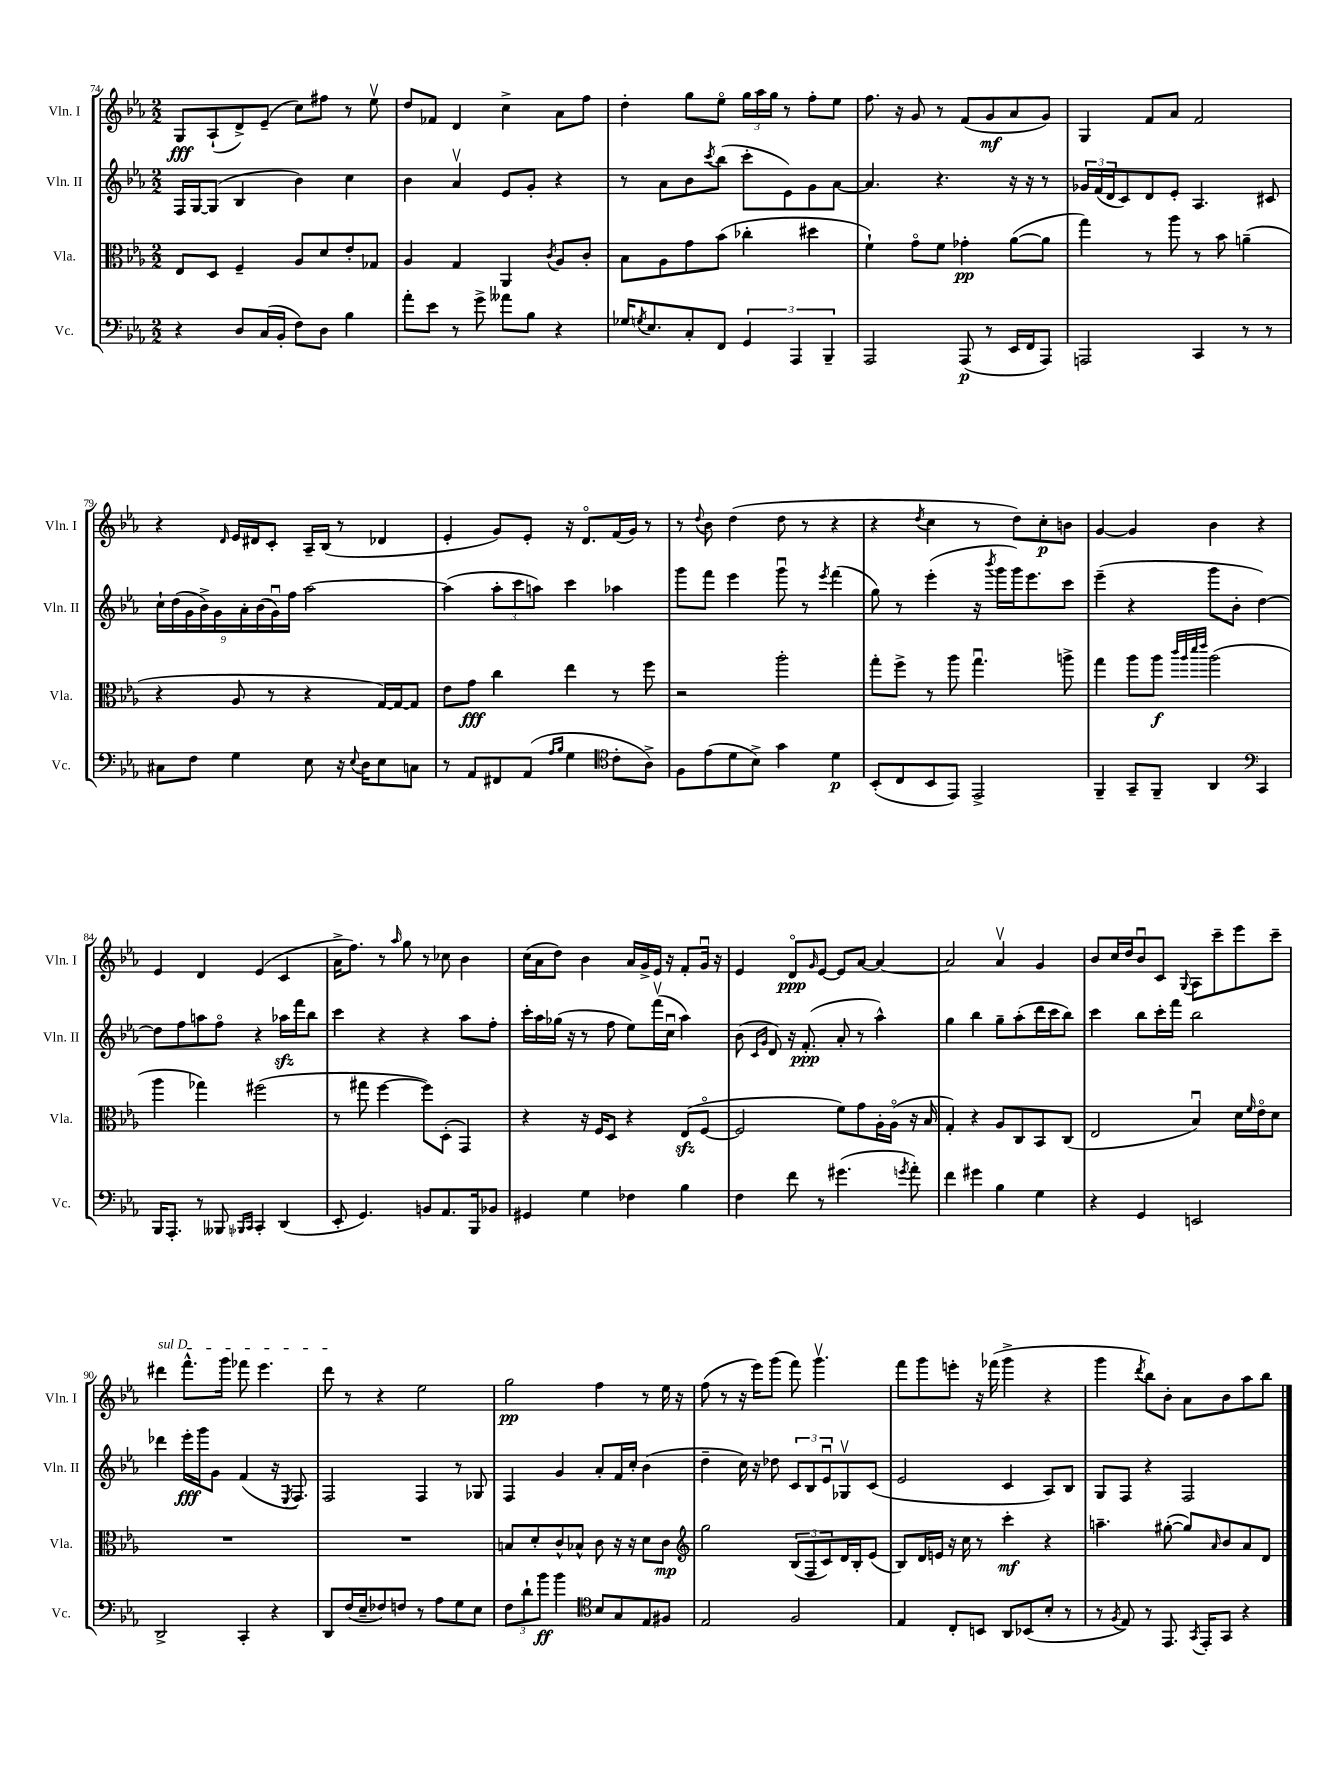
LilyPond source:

<<
\new StaffGroup <<
\new Staff = "s0" \with { instrumentName = "Vln. I" shortInstrumentName = "Vln. I" } {
    \clef treble \key ees \major \numericTimeSignature \time 2/2
    g8\fff aes8-!( d'8->) ees'8--( c''8) fis''8 r8 ees''8\upbow |
    d''8 fes'8 d'4 c''4-> aes'8 f''8 |
    d''4-. g''8 ees''8\flageolet \tuplet 3/2 { g''16 aes''16 g''16 } r8 f''8-. ees''8 |
    f''8. r16 g'8 r8 f'8( g'8\mf aes'8 g'8) |
    g4 f'8 aes'8 f'2 |
    r4 \grace { d'16 } ees'16 dis'16 c'8-. aes16-- bes16( r8 des'4 |
    ees'4-. g'8) ees'8-. r16 d'8.\flageolet f'16( g'16) r8 |
    r8 \appoggiatura { d''8 } bes'8 d''4( d''8 r8 r4 |
    r4 \acciaccatura { d''8 } c''4 r8 d''8) c''8-.\p b'8 |
    g'4~ g'4 bes'4 r4 |
    ees'4 d'4 ees'4( c'4 |
    aes'16-> f''8.) r8 \grace { aes''16 } g''8 r8 ces''8 bes'4 |
    c''16( aes'16 d''8) bes'4 aes'16 g'16-> ees'16 r16 f'8-. g'16\downbow r16 |
    ees'4 d'8\flageolet\ppp \grace { g'16 } ees'8~ ees'8 aes'8~ aes'4~ |
    aes'2 aes'4\upbow g'4 |
    bes'8 c''16 d''16 bes'8\downbow c'8 \appoggiatura { g8 } aes8 c'''8-- ees'''8 c'''8-- |
    \once \override TextSpanner.bound-details.left.text = \markup { \italic "sul D" } dis'''4\startTextSpan f'''8.-^ g'''16 fes'''8 ees'''4. |
    d'''8\stopTextSpan r8 r4 ees''2 |
    g''2\pp f''4 r8 ees''16 r16 |
    f''8( r8 r16 ees'''16) g'''8( f'''8) g'''4.\upbow |
    f'''8 g'''8 e'''8-. r16 fes'''16( g'''4-> r4 |
    g'''4 \acciaccatura { d'''8 } bes''8) bes'8-. aes'8 bes'8 aes''8 bes''8 \bar "|." |
}
\new Staff = "s1" \with { instrumentName = "Vln. II" shortInstrumentName = "Vln. II" } {
    \clef treble \key ees \major \numericTimeSignature \time 2/2
    f16 g16~ g8( bes4 bes'4) c''4 |
    bes'4 aes'4\upbow ees'8 g'8-. r4 |
    r8 aes'8 bes'8 \acciaccatura { c'''8 } bes''8( c'''8-. ees'8) g'8 aes'8~ |
    aes'4. r4. r16 r16 r8 |
    \tuplet 3/2 { ges'16 f'16( d'16 } c'8) d'8 ees'8-. aes4. cis'8 |
    \tuplet 9/8 { c''16-! d''16( g'16 bes'16->) g'16 aes'16-. bes'16( g'16\downbow) f''16 } aes''2~ |
    aes''4( \tuplet 3/2 { aes''8-. c'''8 a''8) } c'''4 aes''4 |
    g'''8 f'''8 ees'''4 g'''8\downbow r8 \acciaccatura { ees'''8 } f'''4( |
    g''8) r8 ees'''4-.( r16 \acciaccatura { bes'''8 } g'''16 g'''16) ees'''8. c'''8 |
    ees'''4--( r4 g'''8 bes'8-. d''4~) |
    d''8 f''8 a''8 f''8\flageolet r4 aes''16\sfz f'''16 bes''8 |
    c'''4 r4 r4 aes''8 f''8-. |
    c'''16-. aes''16 ges''16( r16 r8 f''8 ees''8) f'''16\upbow( c''16\downbow aes''4) |
    bes'8( \grace { c'16 g'16 } d'8) r16 f'8.-.\ppp( aes'8-. r8 aes''4-^) |
    g''4 bes''4 g''8-- aes''8-.( d'''16 c'''16 bes''8) |
    c'''4 bes''8 c'''16-. f'''16 bes''2 |
    des'''4 ees'''16-.\fff g'''16 g'8 f'4( r16 \acciaccatura { ees8 } f8.) |
    f2 f4 r8 ges8 |
    f4 g'4 aes'8-. f'16 c''16-. bes'4( |
    d''4-- c''16) r16 des''8 \tuplet 3/2 { c'8 bes8 ees'8\downbow } ges8\upbow c'8( |
    ees'2 c'4 aes8) bes8 |
    g8 f8 r4 f2 \bar "|." |
}
\new Staff = "s2" \with { instrumentName = "Vla." shortInstrumentName = "Vla." } {
    \clef alto \key ees \major \numericTimeSignature \time 2/2
    ees8 d8 f4-- aes8 d'8 ees'8-. ges8 |
    aes4 g4 aes,4 \acciaccatura { c'8 } aes8 c'8-. |
    bes8 aes8 g'8 bes'8( ces''4-. dis''4 |
    f'4-!) g'8\flageolet f'8 ges'4-.\pp aes'8~( aes'8 |
    g''4) r8 aes''8 r8 bes'8 a'4--( |
    r4 aes8 r8 r4 g16~) g16~ g8 |
    ees'8 g'8\fff c''4 ees''4 r8 f''8 |
    r2 aes''2-. |
    g''8-. f''8-> r8 aes''8 g''4.\downbow a''8-> |
    g''4 aes''8 aes''8\f \grace { c'''32 aes''32 d'''32 ees'''32 } aes''2( |
    aes''4 ges''4) fis''2( |
    r8 gis''8 f''4~ f''8) d8-.( g,4) |
    r4 r16 f16 d8 r4 ees8\sfz( f8~\flageolet |
    f2 f'8) g'8 aes16-. aes16\flageolet( r16 bes16 |
    g4-.) r4 aes8 c8 bes,8 c8( |
    ees2 bes4\downbow) d'16 \grace { f'16 } ees'16\flageolet d'8 |
    R1 |
    R1 |
    b8 d'8-. c'8-^ bes8-^ c'8 r16 r16 d'8 c'8\mp |
    \clef treble g''2 \tuplet 3/2 { bes8( f8 c'8) } d'16 bes16-. ees'8( |
    bes8) d'16 e'16 r16 c''16 r8 c'''4-.\mf r4 |
    a''4.-- gis''8~-.( gis''8) \grace { aes'16 } bes'8 aes'8 d'8 \bar "|." |
}
\new Staff = "s3" \with { instrumentName = "Vc." shortInstrumentName = "Vc." } {
    \clef bass \key ees \major \numericTimeSignature \time 2/2
    r4 d8 c16( bes,16-. f8) d8 bes4 |
    aes'8-. ees'8 r8 g'8-> aeses'8 bes8 r4 |
    ges16 \acciaccatura { g8 } ees8. c8-. f,8 \tuplet 3/2 { g,4 aes,,4 bes,,4-- } |
    aes,,2 aes,,8\p( r8 ees,16 f,16 aes,,8) |
    a,,2 c,4 r8 r8 |
    cis8 f8 g4 ees8 r16 \appoggiatura { ees8 } d16 ees8 c8 |
    r8 aes,8 fis,8 aes,8( \grace { aes16 bes16 } g4 \clef tenor c'8-. aes8->) |
    f8 ees'8( d'8 bes8->) g'4 d'4\p |
    bes,8-.( c8 bes,8 ees,8) ees,2-> |
    f,4-- g,8-- f,8-- aes,4 \clef bass c,4 |
    bes,,16 aes,,8.-. r8 beses,,8 \grace { bes,,16 c,16 } c,4-. d,4( |
    ees,8-. g,4.) b,8 aes,8. bes,,16 bes,8 |
    gis,4 g4 fes4 bes4 |
    f4 f'8 r8 gis'4.( \acciaccatura { g'8 } aes'8-.) |
    f'4 gis'4 bes4 g4 |
    r4 g,4 e,2 |
    d,2-> c,4-. r4 |
    d,8 f16( ees16-- fes8) f8 r8 aes8 g8 ees8 |
    \tuplet 3/2 { f8 d'8-! bes'8\ff } bes'4 \clef tenor bes8 g8 ees8 fis8 |
    ees2 f2 |
    ees4 c8-. b,8 aes,8 bes,8( bes8-. r8 |
    r8 \acciaccatura { f8 } ees8) r8 ees,8. \acciaccatura { g,8 } ees,16-. g,8 r4 \bar "|." |
}
>>
>>
\layout { \context { \Score currentBarNumber = #74 } }
